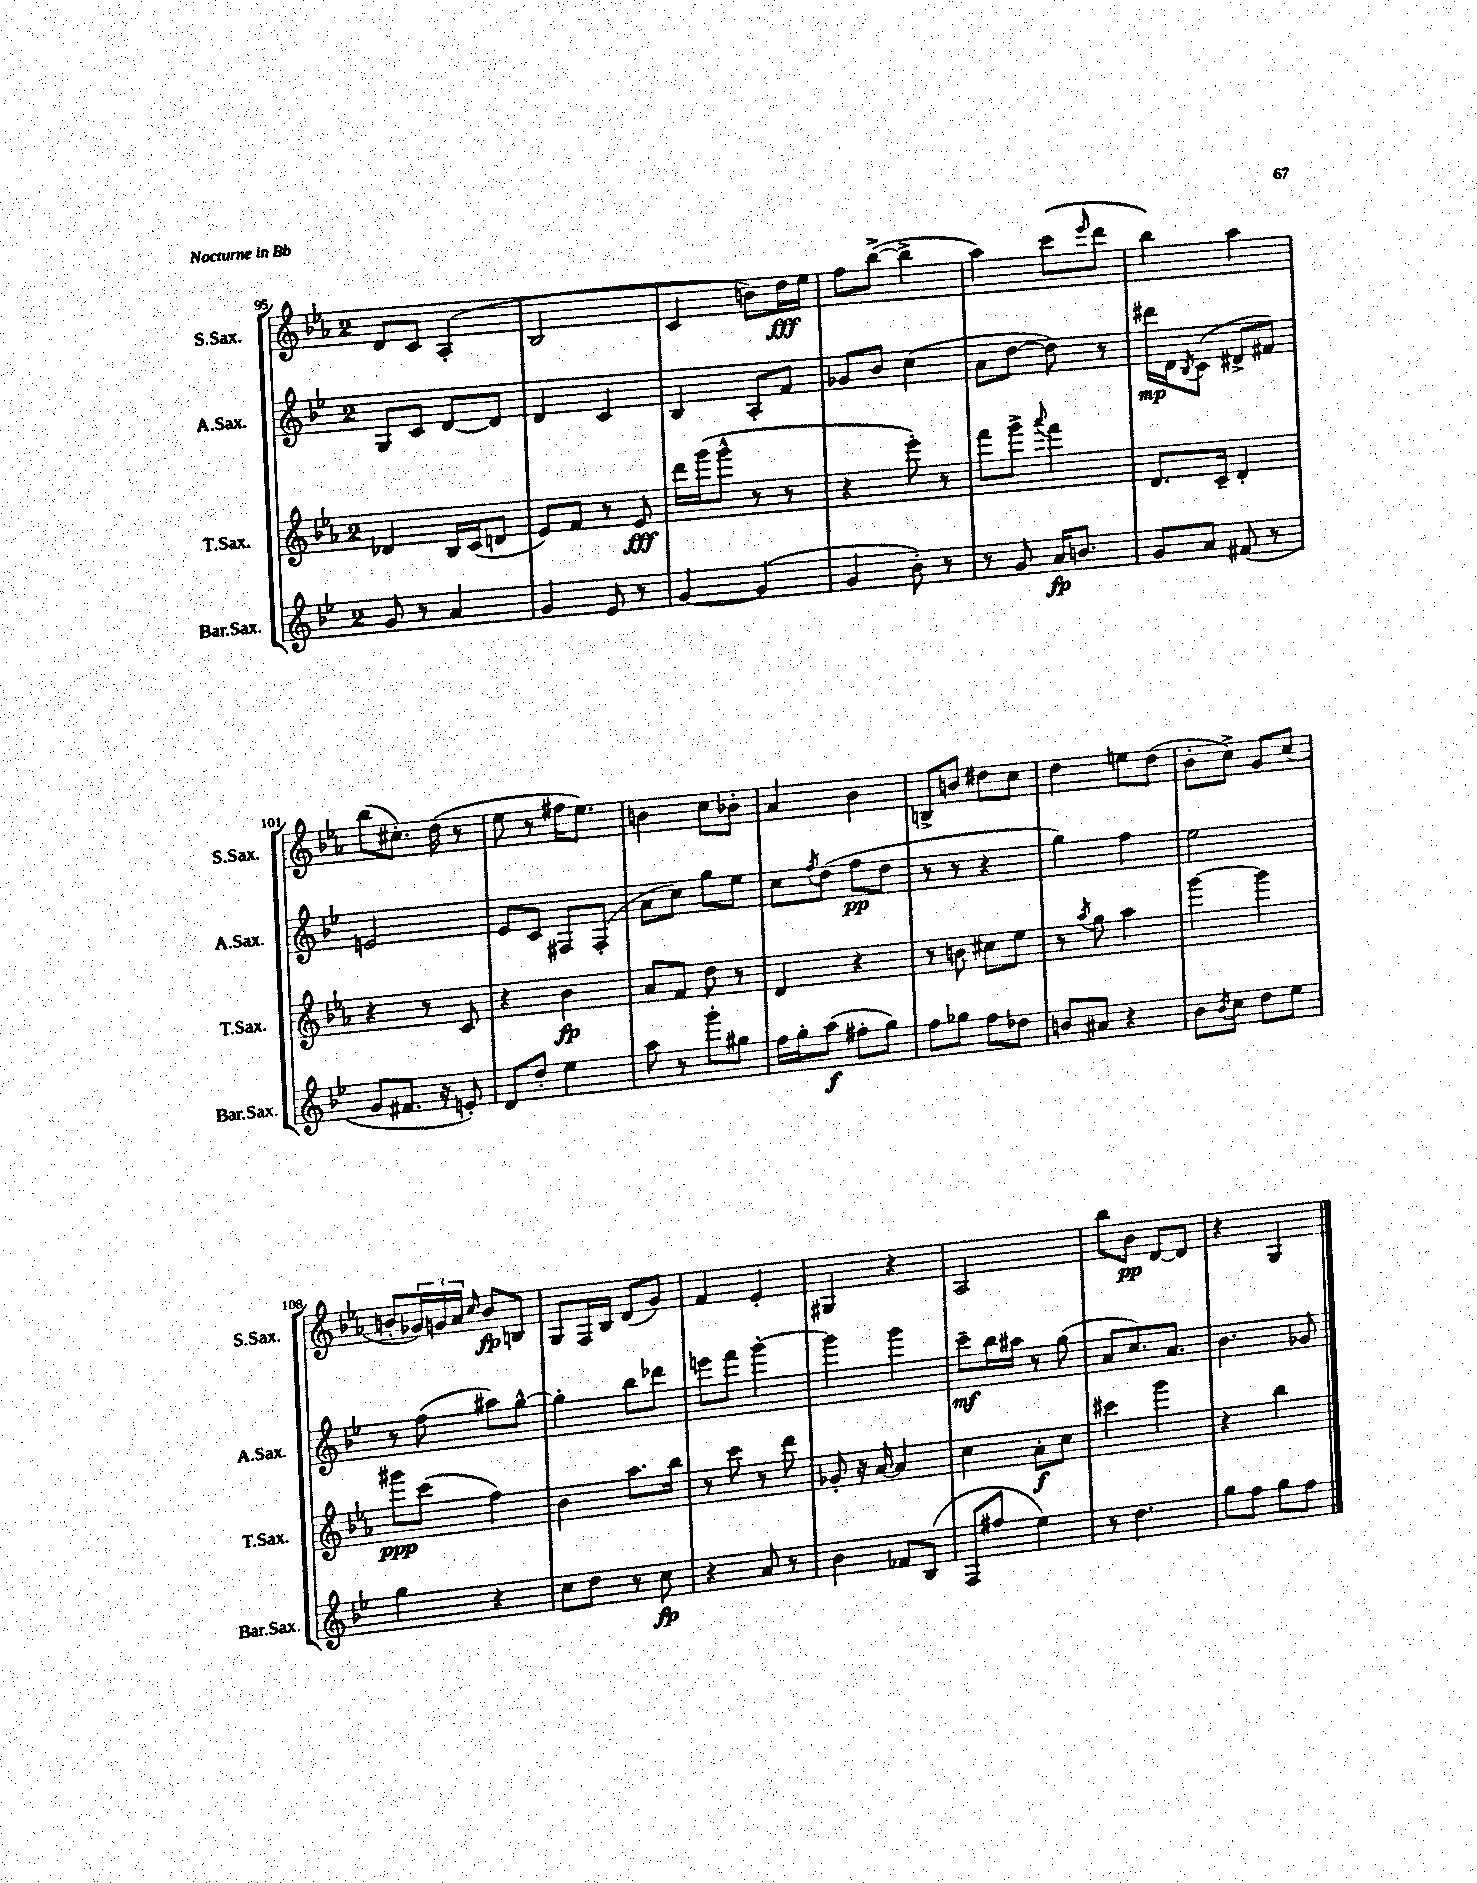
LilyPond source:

<<
\new StaffGroup <<
\new Staff = "s0" \with { instrumentName = "S.Sax." shortInstrumentName = "S.Sax." } {
    \clef treble \key ees \major \once \override Staff.TimeSignature.style = #'single-digit \time 2/4
    d'8 c'8 aes4-.( |
    bes2 |
    c'4 b'8) d''16\fff ees''16 |
    f''8 bes''8~->( bes''4-> |
    aes''4) c'''8( \grace { ees'''16 } d'''8 |
    bes''4) aes''4 |
    bes''8( cis''8.-.) d''16( r8 |
    ees''8 r8 fis''16 ees''8.) |
    b'4 c''8 bes'8-. |
    aes'4 bes'4 |
    b8-> b'8 dis''8 c''8 |
    d''4 e''8 d''8( |
    bes'8-. c''8->) g'8 c''8( |
    b'8-. \tuplet 3/2 { ges'16) g'16 aes'16 } \grace { c''16 } b'8\fp b8 |
    g8 f16 bes16 d'8( g'8) |
    f'4 ees'4-. |
    gis4 r4 |
    aes2 |
    bes''8 bes'8\pp d'8~ d'8 |
    r4 g4 \bar "|." |
}
\new Staff = "s1" \with { instrumentName = "A.Sax." shortInstrumentName = "A.Sax." } {
    \clef treble \key bes \major \once \override Staff.TimeSignature.style = #'single-digit \time 2/4
    g8 c'8 d'8~ d'8 |
    d'4 c'4 |
    bes4 a8-. f'8 |
    ges'8 bes'8 c''4( |
    a'8 d''8~ d''8) r8 |
    dis'''16\mp d'16 \acciaccatura { bes8 } c'8( dis'8-> fis'8) |
    e'2 |
    ees'8 c'8 fis8 fis8-.( |
    a'8 c''8) g''8 ees''8 |
    c''8 \acciaccatura { f''8 } d''8( f''8\pp d''8 |
    r8 r8 r4 |
    g''4) f''4 |
    ees''2 |
    r8 f''8( ais''8) g''8~-^ |
    g''4-. bes''8 des'''8 |
    e'''8 f'''8 g'''4~-. |
    g'''4 g'''4 |
    c'''8--\mf bes''16 ais''16 r8 g''8( |
    a'8 c''8.) a'8. |
    bes'4. ges'8 \bar "|." |
}
\new Staff = "s2" \with { instrumentName = "T.Sax." shortInstrumentName = "T.Sax." } {
    \clef treble \key ees \major \once \override Staff.TimeSignature.style = #'single-digit \time 2/4
    des'4 bes16 c'16( d'8 |
    ees'8) f'8 r8 ees'8\fff |
    d'''16 g'''16( g'''8-^ r8 r8 |
    r4 ees'''8-.) r8 |
    f'''8 g'''8-> \appoggiatura { aes'''8 } f'''4 |
    d'8. c'16-- d'4-. |
    r4 r8 c'8 |
    r4 bes'4\fp |
    aes'8 f'8 d''8 r8 |
    d'4 r4 |
    r8 b'8 cis''8 ees''8 |
    r8 \acciaccatura { aes''8 } g''8 aes''4 |
    g'''4~ g'''4 |
    gis'''8\ppp c'''8( f''4) |
    bes'4 aes''8. bes''16 |
    r8 c'''8 r8 d'''8 |
    ges'8-. r16 aes'16~ aes'4 |
    c''4 aes'8-.\f c''8 |
    cis'''4 g'''4 |
    r4 bes''4 \bar "|." |
}
\new Staff = "s3" \with { instrumentName = "Bar.Sax." shortInstrumentName = "Bar.Sax." } {
    \clef treble \key bes \major \once \override Staff.TimeSignature.style = #'single-digit \time 2/4
    g'8 r8 a'4 |
    g'4 ees'8 r8 |
    g'4~ g'4( |
    g'4 bes'8-.) r8 |
    r8 g'8 a'16\fp b'8. |
    g'8 a'8 fis'8( r8 |
    g'8 fis'8. r16 e'8-.) |
    d'8 d''8-. ees''4 |
    a''8 r8 g'''8-. gis''8 |
    f''16 g''16-. a''8\f( fis''8-. g''8) |
    f''8 ges''8 f''8 des''8 |
    b'8 ais'8 r4 |
    bes'8 \acciaccatura { bes'8 } c''8 d''8 ees''8 |
    g''4 r4 |
    c''8 d''8 r8 c''8\fp |
    r4 a'8 r8 |
    bes'4 fes'8 bes8( |
    f8 fis''8 ees''4) |
    r8 d''4. |
    g''8 f''8 g''8 f''8 \bar "|." |
}
>>
>>
\layout { \context { \Score currentBarNumber = #95 } }
